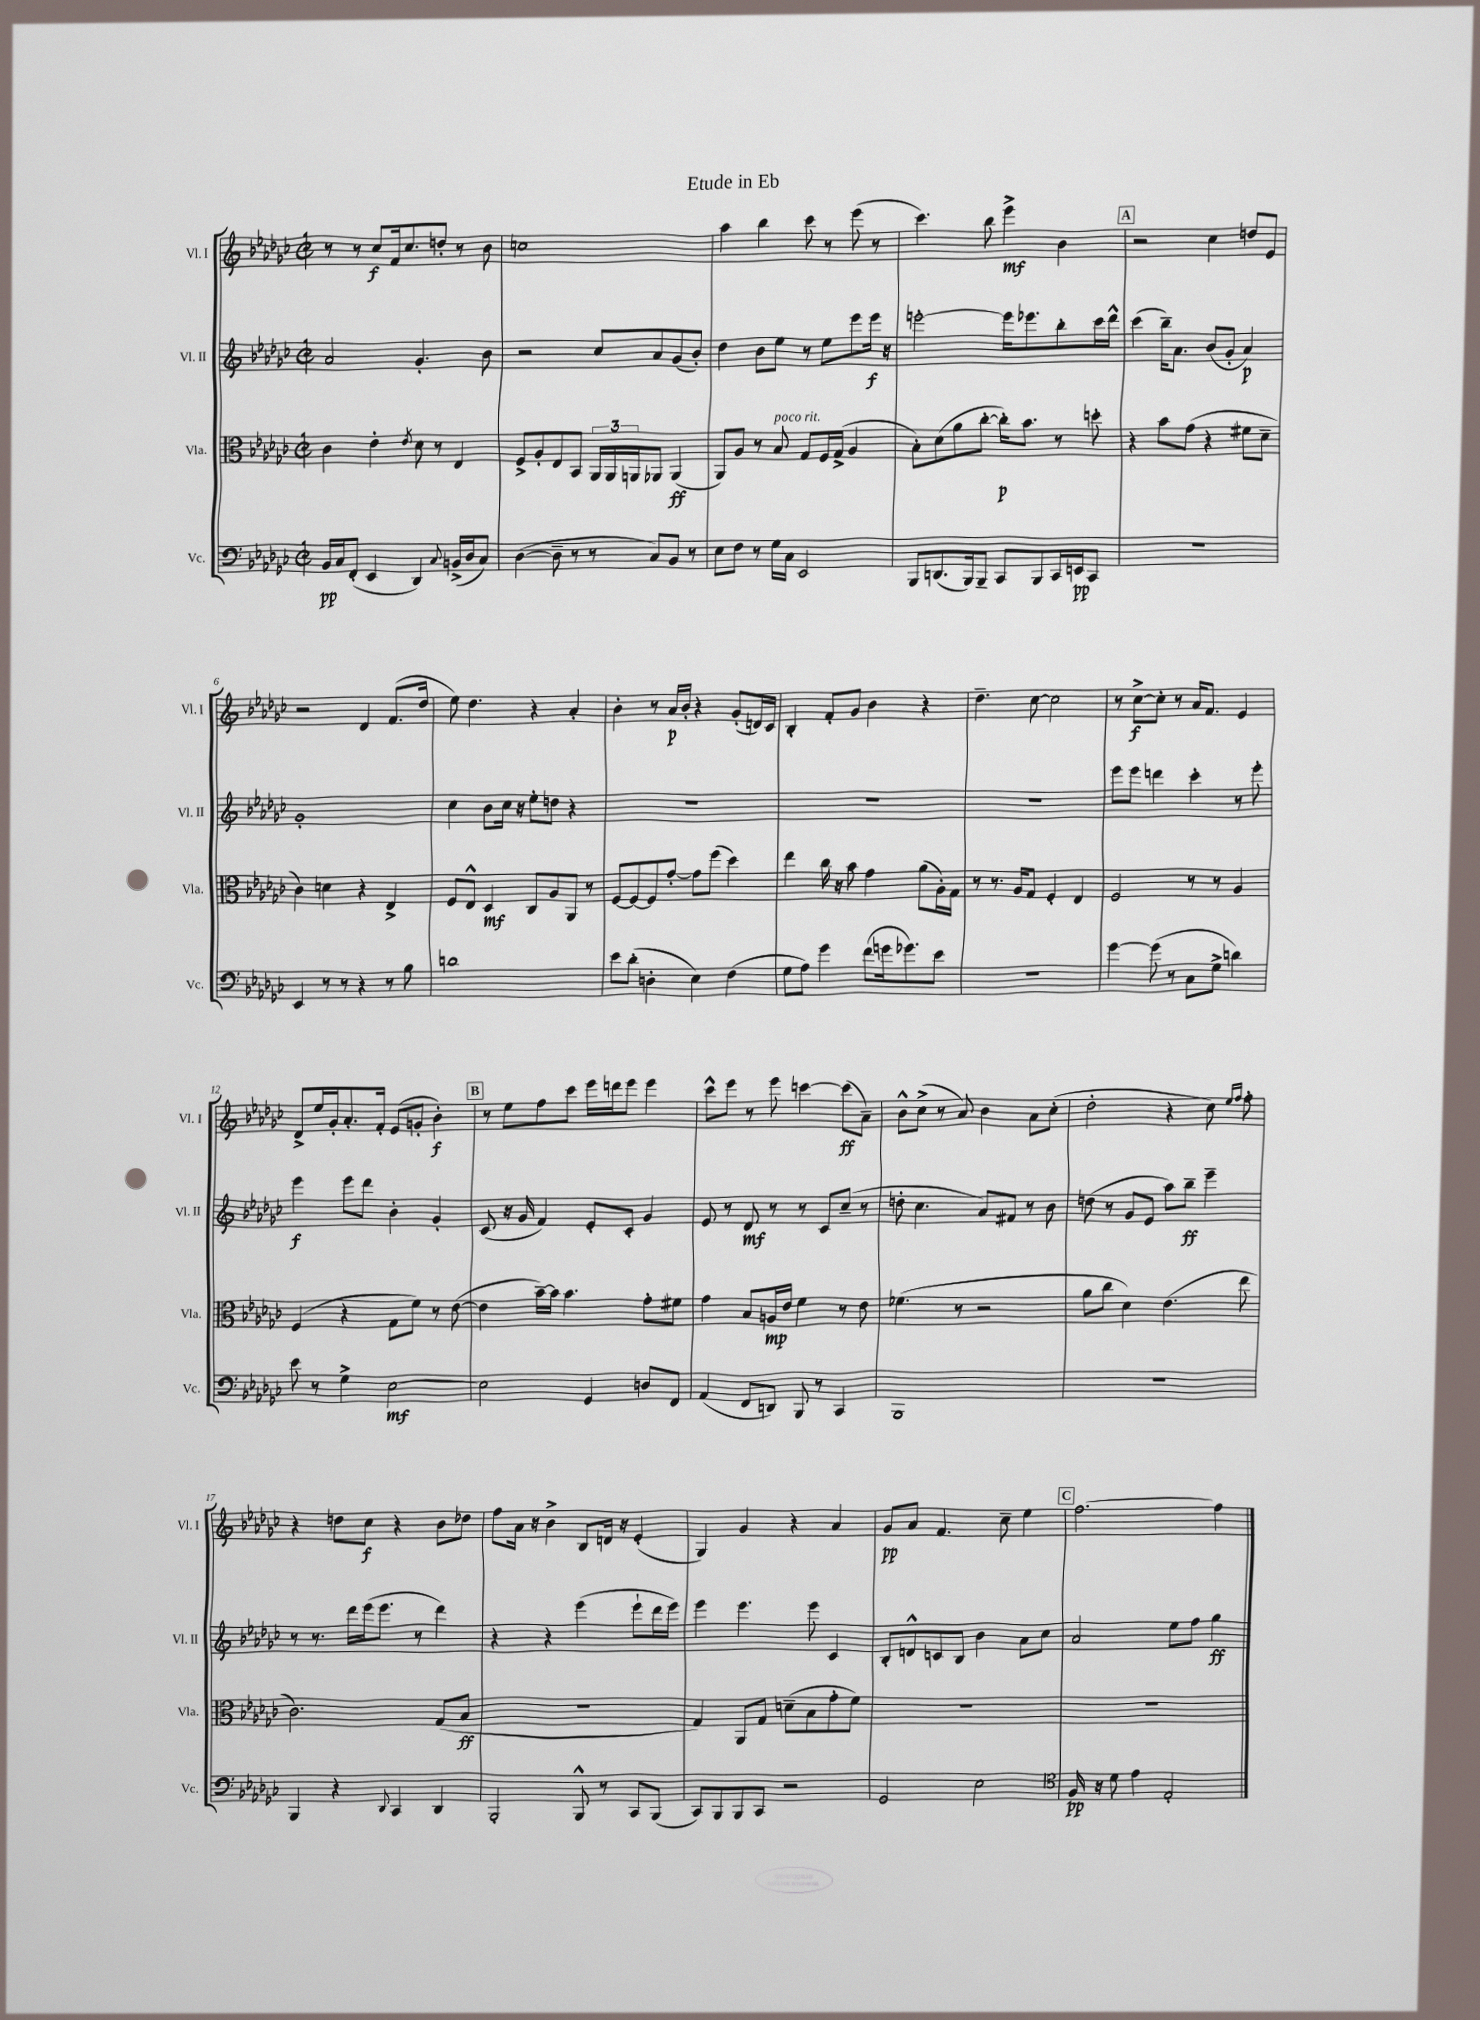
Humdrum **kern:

**kern	**dynam	**kern	**dynam	**kern	**dynam	**kern	**dynam
*part4	*part4	*part3	*part3	*part2	*part2	*part1	*part1
*staff4	*staff4	*staff3	*staff3	*staff2	*staff2	*staff1	*staff1
*I"Vc.	*	*I"Vla.	*	*I"Vl. II	*	*I"Vl. I	*
*I'Vc.	*	*I'Vla.	*	*I'Vl. II	*	*I'Vl. I	*
*clefF4	*	*clefC3	*	*clefG2	*	*clefG2	*
*k[b-e-a-d-g-c-]	*	*k[b-e-a-d-g-c-]	*	*k[b-e-a-d-g-c-]	*	*k[b-e-a-d-g-c-]	*
*M2/2	*	*M2/2	*	*M2/2	*	*M2/2	*
*met(c|)	*	*met(c|)	*	*met(c|)	*	*met(c|)	*
=1	=1	=1	=1	=1	=1	=1	=1
16BB-/LL	pp	4c-\	.	2a-/	.	8r	.
16C-/J	.	.	.	.	.	.	.
(8FF'/J	.	.	.	.	.	8r	.
4EE-/	.	4e-'\	.	.	.	8cc-/L	f
.	.	.	.	.	.	16f/k	.
.	.	.	.	.	.	8.cc-/	.
.	.	8qe-/	.	.	.	.	.
4DD-/)	.	8d-\	.	4.g-'/	.	.	.
.	.	8r	.	.	.	8ddn'/J	.
8qqC-/	.	.	.	.	.	.	.
(16BBn^/LL	.	4E-/	.	.	.	8r	.
16D-/J	.	.	.	.	.	.	.
8C-/J)	.	.	.	8b-\	.	8b-\	.
=2	=2	=2	=2	=2	=2	=2	=2
([4D-\	.	8F^/L	.	2r	.	1ccn	.
.	.	8A-'/	.	.	.	.	.
8D-~\]	.	8E-/	.	.	.	.	.
8r	.	8BB-/J	.	.	.	.	.
8r	.	24AA-/LL	.	8cc-/L	.	.	.
.	.	24AA-/	.	.	.	.	.
.	.	24AAn/J	.	.	.	.	.
8C-/L)	.	8AA-X/J	.	8a-/	.	.	.
8BB-/J	.	(4AA-/	ff	(8g-/	.	.	.
8r	.	.	.	8b-'/J)	.	.	.
=3	=3	=3	=3	=3	=3	=3	=3
8E-\L	.	8AA-/L)	.	4dd-\	.	4aa-\	.
8F\J	.	8A-/J	.	.	.	.	.
8r	.	8r	.	8b-\L	.	4bb-\	.
!	!	!LO:TX:a:i:t=poco rit.	!	!	!	!	!
16G-\LL	.	8B-/	.	8ee-\J	.	.	.
16C-\JJ	.	.	.	.	.	.	.
2EE-/	.	8G-/L	.	8r	.	8ccc-\	.
.	.	16F/L	.	8ee-\L	.	8r	.
.	.	(16G-^/JJ	.	.	.	.	.
.	.	4A-/	.	8eee-\	.	(8eee-\	.
.	.	.	.	16eee-\Jk	f	8r	.
.	.	.	.	16r	.	.	.
=4	=4	=4	=4	=4	=4	=4	=4
8BBB-/L	.	8B-'\L)	.	[2eeen'\	.	4.ccc-\)	.
(8.DDn/	.	(8d-\	.	.	.	.	.
.	.	8a-\	.	.	.	.	.
16BBB-/k)	.	.	.	.	.	.	.
8BBB-~/J	.	[8cc-'\J	.	.	.	8bb-\	.
8CC-/L	.	16cc-'\KL])	p	16eee\KL]	.	4eee-^\	mf
.	.	8.b-\J	.	8.eee-X\	.	.	.
8BBB-/	.	.	.	.	.	.	.
16CC-/L	.	8r	.	8bb-'\	.	4b-\	.
16EEn/J	pp	.	.	.	.	.	.
8CC-/J	.	8ddn'\	.	16ccc-\L	.	.	.
.	.	.	.	16ddd-^^\JJ	.	.	.
!!LO:REH:place=s1:t=A
=5	=5	=5	=5	=5	=5	=5	=5
1r	.	4r	.	(4ccc-\	.	2r	.
.	.	8b-\L	.	16bb-~\KL)	.	.	.
.	.	.	.	8.a-\J	.	.	.
.	.	(8g-\J	.	.	.	.	.
.	.	4r	.	(8b-/L	.	4cc-\	.
.	.	.	.	8g-'/J	.	.	.
.	.	8f#X\L	.	4a-/)	p	8ddn/L	.
.	.	8d-~\J	.	.	.	8e-/J	.
!!LO:LB:g=z
=6	=6	=6	=6	=6	=6	=6	=6
4EE-/	.	4c-\)	.	1g-'	.	2r	.
8r	.	4dn\	.	.	.	.	.
8r	.	.	.	.	.	.	.
4r	.	4r	.	.	.	4d-/	.
8r	.	4E-^/	.	.	.	(8.f/L	.
8B-\	.	.	.	.	.	.	.
.	.	.	.	.	.	16dd-/Jk	.
=7	=7	=7	=7	=7	=7	=7	=7
1dn	.	8F/L	.	4cc-\	.	8ee-\)	.
.	.	8E-^^/J	.	.	.	4.dd-\	.
.	.	4D-/	mf	8b-\L	.	.	.
.	.	.	.	16cc-\Jk	.	.	.
.	.	.	.	16r	.	.	.
.	.	8C-/L	.	8ee-'\L	.	4r	.
.	.	8A-/	.	8ddn\J	.	.	.
.	.	8AA-/J	.	4r	.	4a-'/	.
.	.	8r	.	.	.	.	.
=8	=8	=8	=8	=8	=8	=8	=8
8e-\L	.	[8F/L	.	1r	.	4b-'\	.
(8d-'\J	.	8F/_	.	.	.	.	.
4Dn'\	.	8F/]	.	.	.	8r	.
.	.	[8g-'/J	.	.	.	16a-/LL	p
.	.	.	.	.	.	16b-'/JJ	.
4E-\)	.	8g-\L]	.	.	.	4r	.
.	.	(8ff\J	.	.	.	.	.
(4F\	.	4dd-\)	.	.	.	(8g-'/L	.
.	.	.	.	.	.	16dn/L)	.
.	.	.	.	.	.	16c-/JJ	.
=9	=9	=9	=9	=9	=9	=9	=9
8G-\L	.	4ee-\	.	1r	.	4B-'/	.
8A-\J)	.	.	.	.	.	.	.
4g-\	.	16cc-\	.	.	.	8f'/L	.
.	.	16r	.	.	.	.	.
.	.	8b-\	.	.	.	8g-/J	.
(8f\L	.	4g-\	.	.	.	4b-\	.
16gn\k	.	.	.	.	.	.	.
8.g-X\)	.	.	.	.	.	.	.
.	.	(8a-\L	.	.	.	4r	.
8e-\J	.	16A-'\L)	.	.	.	.	.
.	.	16G-\JJ	.	.	.	.	.
=10	=10	=10	=10	=10	=10	=10	=10
1r	.	8r	.	1r	.	4.dd-~\	.
.	.	8.r	.	.	.	.	.
.	.	16A-/KL	.	.	.	.	.
.	.	8G-/J	.	.	.	[8cc-\	.
.	.	4F'/	.	.	.	2cc-\]	.
.	.	4E-/	.	.	.	.	.
=11	=11	=11	=11	=11	=11	=11	=11
[4g-\	.	2F/	.	8eee-\L	.	8r	.
.	.	.	.	8eee-\J	.	[8cc-^\L	f
(8g-\]	.	.	.	4dddn\	.	8cc-'\J]	.
8r	.	.	.	.	.	8r	.
8C-\L	.	8r	.	4ccc-'\	.	16a-/KL	.
.	.	.	.	.	.	8.f/J	.
8G-^\J	.	8r	.	.	.	.	.
4dn\)	.	4A-/	.	8r	.	4e-/	.
.	.	.	.	8eee-'\	.	.	.
!!LO:LB:g=z
=12	=12	=12	=12	=12	=12	=12	=12
8e-\	.	(4F/	.	4eee-\	f	8d-^/L	.
8r	.	.	.	.	.	16ee-/L	.
.	.	.	.	.	.	16g-'/J	.
4G-^\	.	4r	.	8eee-\L	.	8.a-'/	.
.	.	.	.	8ddd-\J	.	.	.
.	.	.	.	.	.	16f'/Jk	.
[2E-\	mf	8G-\L	.	4b-'\	.	(8e-/L	.
.	.	8f\J)	.	.	.	8gn'/J	.
.	.	8r	.	4g-'/	.	4b-'\)	f
.	.	([8e-\	.	.	.	.	.
!!LO:REH:place=s1:t=B
=13	=13	=13	=13	=13	=13	=13	=13
2E-\]	.	4e-\]	.	(8c-/	.	8r	.
.	.	.	.	16r	.	8ee-\L	.
.	.	.	.	16g-/	.	.	.
.	.	[16b-~\LL)	.	4f/)	.	8ff\	.
.	.	16b-\JJ]	.	.	.	.	.
.	.	4.b-\	.	.	.	8ccc-\J	.
4GG-/	.	.	.	8e-'/L	.	16eee-\LL	.
.	.	.	.	.	.	16dddn\J	.
.	.	.	.	8c-'/J	.	8eee-\J	.
8Dn/L	.	8g-'\L	.	4g-/	.	4eee-\	.
8FF/J	.	8f#X\J	.	.	.	.	.
=14	=14	=14	=14	=14	=14	=14	=14
(4AA-/	.	4g-\	.	8e-/	.	8ccc-^^\L	.
.	.	.	.	8r	.	8eee-\J	.
8FF/L	.	8B-/L	.	8d-/	mf	8r	.
8DDn/J)	.	16An/L	mp	8r	.	8eee-\	.
.	.	16e-/JJ	.	.	.	.	.
8BBB-/	.	4f\	.	8r	.	[4cccn\	.
8r	.	.	.	8c-/L	.	.	.
4CC-/	.	8r	.	(8cc-~/J	.	(8ccc\L]	ff
.	.	8e-\	.	8r	.	8a-~\J)	.
=15	=15	=15	=15	=15	=15	=15	=15
1BBB-	.	(4.f-X\	.	8ddn'\	.	8b-^^\L	.
.	.	.	.	4.cc-\	.	(8cc-^\J	.
.	.	.	.	.	.	8r	.
.	.	8r	.	.	.	8a-/)	.
.	.	2r	.	8a-/L)	.	4b-\	.
.	.	.	.	8f#X/J	.	.	.
.	.	.	.	8r	.	8a-\L	.
.	.	.	.	8b-\	.	(8cc-'\J	.
=16	=16	=16	=16	=16	=16	=16	=16
1r	.	8a-\L	.	(8ddn\	.	2dd-'\	.
.	.	8cc-\J	.	8r	.	.	.
.	.	4d-\)	.	8g-/L	.	.	.
.	.	.	.	8e-/J	.	.	.
.	.	(4.e-\	.	8aa-\L)	.	4r	.
.	.	.	.	8bb-~\J	ff	.	.
.	.	.	.	4eee-~\	.	8cc-\)	.
.	.	.	.	.	.	16qqee-/LL	.
.	.	.	.	.	.	16qqff/JJ	.
.	.	8ee-\	.	.	.	8ff'\	.
!!LO:LB:g=z
=17	=17	=17	=17	=17	=17	=17	=17
4BBB-/	.	2.c-\)	.	8r	.	4r	.
.	.	.	.	8.r	.	.	.
4r	.	.	.	.	.	8ddn\L	.
.	.	.	.	16ddd-\LL	.	.	.
.	.	.	.	(16eee-\J	.	8cc-\J	f
.	.	.	.	8.eee-\J	.	.	.
8qqDD-/	.	.	.	.	.	.	.
4CC-/	.	.	.	.	.	4r	.
.	.	.	.	8r	.	.	.
4DD-/	.	(8G-/L	.	4ddd-\)	.	8b-\L	.
.	.	8B-/J	ff	.	.	8dd-X\J	.
=18	=18	=18	=18	=18	=18	=18	=18
2BBB-'/	.	1r	.	4r	.	8ff\L	.
.	.	.	.	.	.	16a-\Jk	.
.	.	.	.	.	.	16r	.
.	.	.	.	4r	.	4b-^\	.
8BBB-^^/	.	.	.	(4eee-\	.	8B-/L	.
8r	.	.	.	.	.	16dn/Jk	.
.	.	.	.	.	.	16r	.
8CC-/L	.	.	.	8eee-`\L	.	(4e-'/	.
(8BBB-/J	.	.	.	16ddd-\L	.	.	.
.	.	.	.	16eee-\JJ)	.	.	.
=19	=19	=19	=19	=19	=19	=19	=19
8CC-/L)	.	4G-/)	.	4eee-\	.	4G-/)	.
8BBB-/	.	.	.	.	.	.	.
8BBB-/	.	8AA-/L	.	4.eee-\	.	4g-/	.
8CC-/J	.	8G-/J	.	.	.	.	.
2r	.	(8dn~\L	.	.	.	4r	.
.	.	8B-\	.	8eee-\	.	.	.
.	.	8g-'\	.	4c-/	.	4a-/	.
.	.	8f\J)	.	.	.	.	.
=20	=20	=20	=20	=20	=20	=20	=20
2GG-/	.	1r	.	8B-'/L	.	8g-/L	pp
.	.	.	.	8dn^^/	.	8a-/J	.
.	.	.	.	8cn/	.	4.f/	.
.	.	.	.	8B-/J	.	.	.
2E-\	.	.	.	4b-\	.	.	.
.	.	.	.	.	.	8cc-~\	.
.	.	.	.	8a-\L	.	4ee-\	.
.	.	.	.	8cc-\J	.	.	.
!!LO:REH:place=s1:t=C
=21	=21	=21	=21	=21	=21	=21	=21
*clefC4	*	*	*	*	*	*	*
16F/	pp	1r	.	2a-/	.	[2.ff\	.
16r	.	.	.	.	.	.	.
8d-\	.	.	.	.	.	.	.
4e-\	.	.	.	.	.	.	.
2E-'/	.	.	.	8ee-\L	.	.	.
.	.	.	.	8ff\J	.	.	.
.	.	.	.	4gg-\	ff	4ff\]	.
==	==	==	==	==	==	==	==
*-	*-	*-	*-	*-	*-	*-	*-
